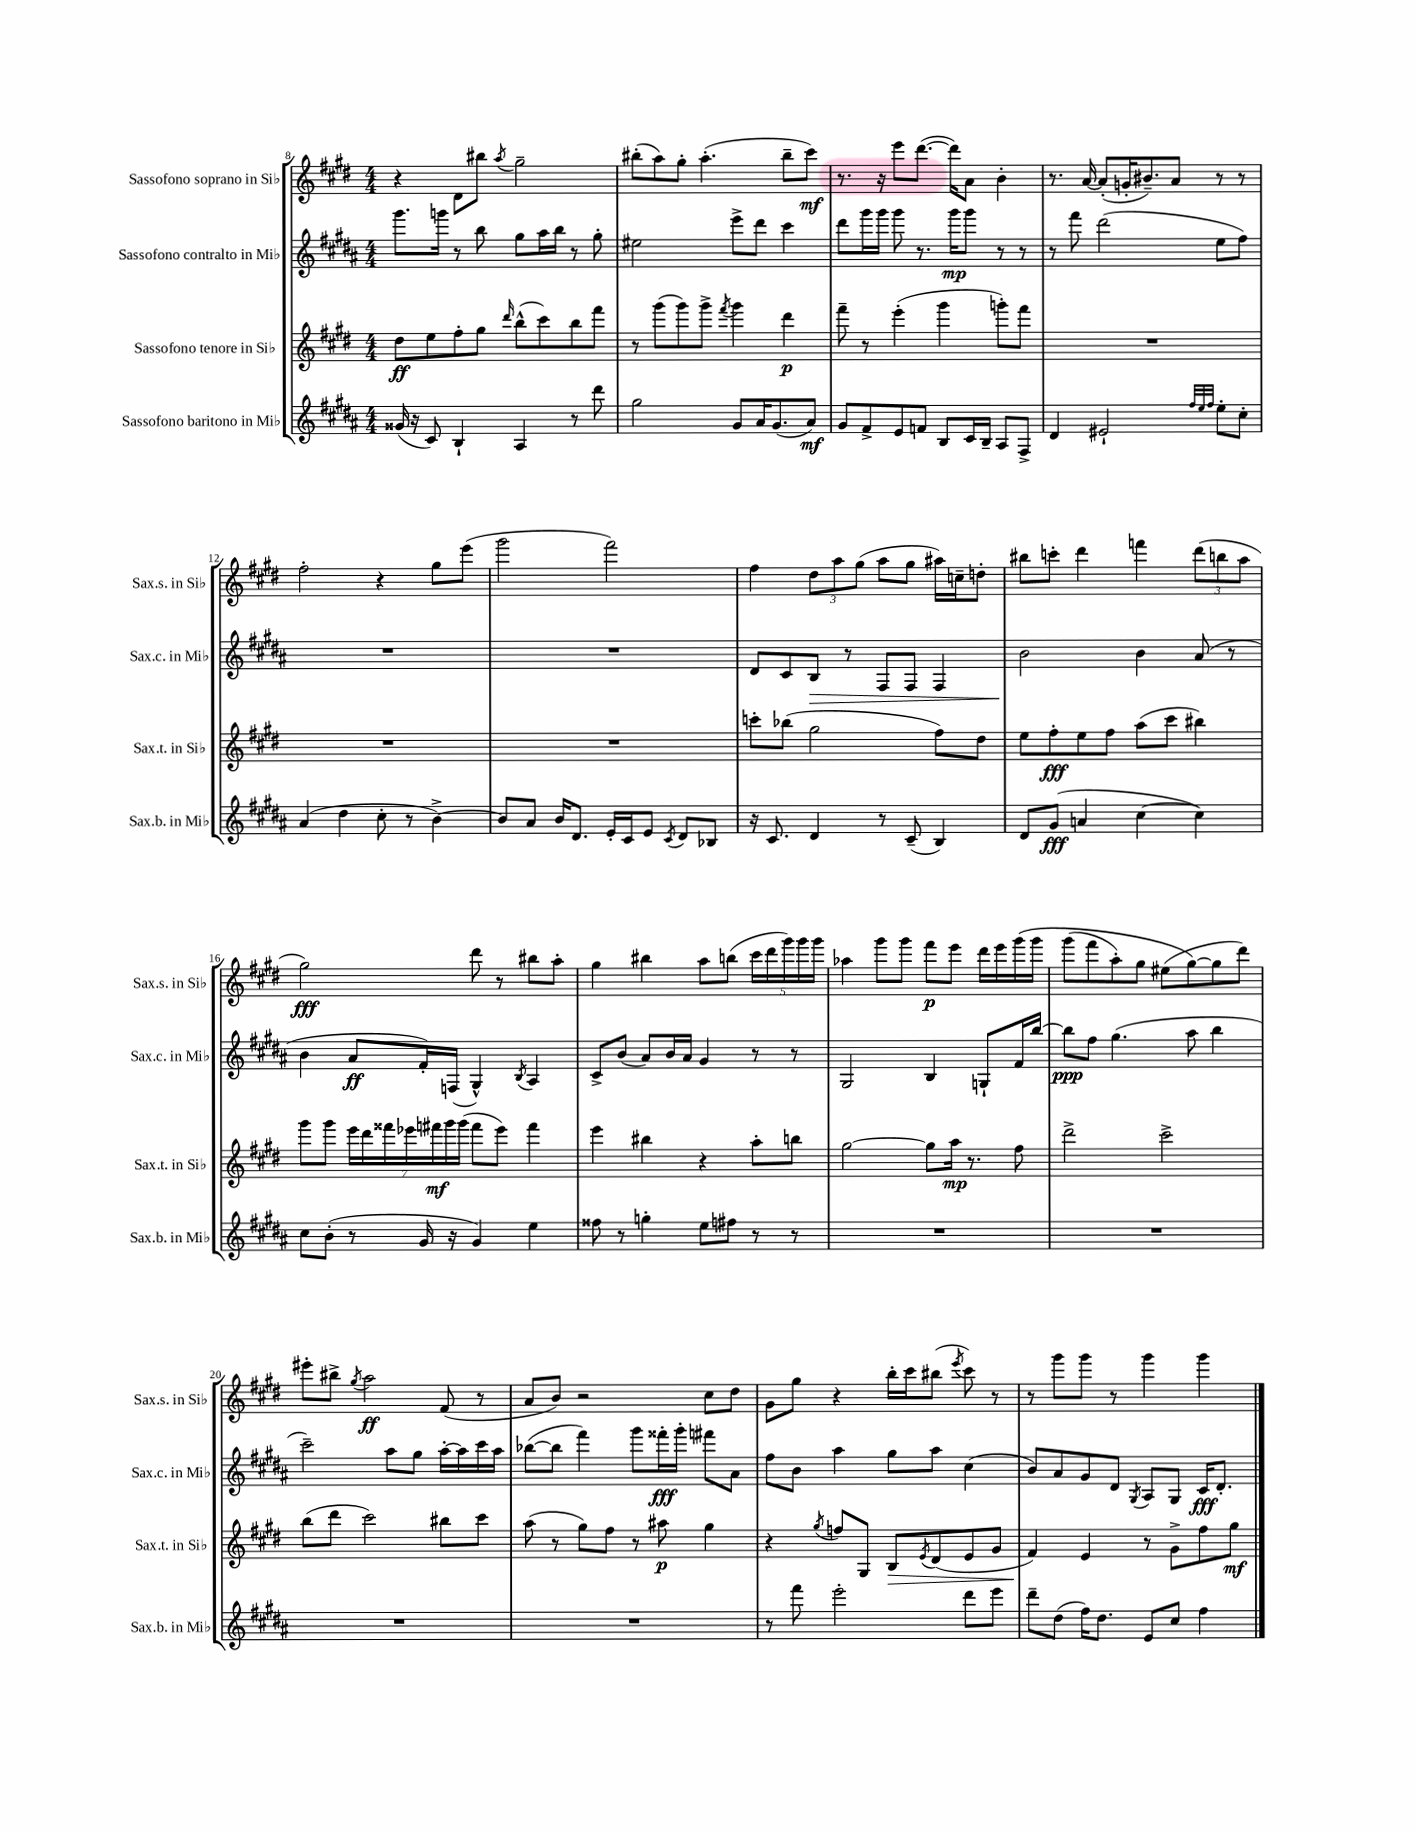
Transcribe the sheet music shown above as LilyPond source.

<<
\new StaffGroup <<
\new Staff = "s0" \with { instrumentName = "Sassofono soprano in Sib" shortInstrumentName = "Sax.s. in Sib" } {
    \clef treble \key e \major \numericTimeSignature \time 4/4
    r4 dis'8 bis''8 \acciaccatura { a''8 } gis''2-- |
    bis''8-.( a''8) gis''8-. a''4.-.( bis''8-- cis'''8\mf) |
    r8. r16 e'''8 dis'''8.~( dis'''16) a'8 b'4-. |
    r8. a'16~ a'8-.( g'16-. bis'8.--) a'8 r8 r8 |
    fis''2-. r4 gis''8 e'''8( |
    gis'''2 fis'''2) |
    fis''4 \tuplet 3/2 { dis''8 a''8 gis''8( } a''8 gis''8 ais''16) c''16-- d''8-. |
    bis''8 c'''8-. dis'''4 f'''4 \tuplet 3/2 { dis'''8( b''8 a''8 } |
    gis''2\fff) dis'''8 r8 bis''8 a''8-. |
    gis''4 bis''4 a''8 b''8( \tuplet 5/4 { cis'''16 dis'''16 gis'''16) gis'''16 gis'''16 } |
    aes''4 gis'''8 gis'''8 fis'''8\p e'''8 dis'''16 e'''16 gis'''16\( gis'''16 |
    gis'''8( fis'''8 a''8-.) gis''8 eis''8( gis''8~\) gis''8 dis'''8) |
    eis'''8-. bis''8-> \acciaccatura { gis''8 } a''2\ff fis'8( r8 |
    a'8 b'8) r2 cis''8 dis''8 |
    gis'8 gis''8 r4 b''16-. cis'''16 bis''8( \acciaccatura { e'''8 } cis'''8) r8 |
    r8 gis'''8 gis'''8 r8 gis'''4 gis'''4 \bar "|." |
}
\new Staff = "s1" \with { instrumentName = "Sassofono contralto in Mib" shortInstrumentName = "Sax.c. in Mib" } {
    \clef treble \key b \major \numericTimeSignature \time 4/4
    gis'''8. g'''16 r8 b''8 gis''8 ais''16 b''16 r8 gis''8-. |
    eis''2 e'''8-> dis'''8 cis'''4 |
    dis'''8 gis'''16 gis'''16 gis'''8 r8. gis'''16\mp gis'''8 r8 r8 |
    r8 fis'''8 dis'''2( e''8 fis''8) |
    R1 |
    R1 |
    dis'8 cis'8 b8\> r8 fis8 fis8 fis4 |
    b'2\! b'4 ais'8( r8 |
    b'4 ais'8\ff fis'16-.) f16( gis4-^) \acciaccatura { b8 } ais4 |
    cis'8-> b'8( ais'8) b'16 ais'16 gis'4 r8 r8 |
    gis2 b4 g8-! fis'16 b''16~ |
    b''8\ppp fis''8 gis''4.( ais''8 b''4 |
    cis'''2--) ais''8 gis''8 ais''16~-. ais''16 cis'''16 ais''16 |
    bes''8~( bes''8 fis'''4) gis'''8 fisis'''16-.\fff gis'''16-. fis'''8 ais'8 |
    fis''8 b'8 ais''4 gis''8 ais''8 cis''4( |
    b'8) ais'8 gis'8 dis'8 \acciaccatura { gis8 } ais8 gis8 cis'16\fff dis'8.-. \bar "|." |
}
\new Staff = "s2" \with { instrumentName = "Sassofono tenore in Sib" shortInstrumentName = "Sax.t. in Sib" } {
    \clef treble \key e \major \numericTimeSignature \time 4/4
    dis''8\ff e''8 fis''8-. gis''8 \grace { dis'''16 } b''8-^( cis'''8) b''8 fis'''8 |
    r8 gis'''8( gis'''8) gis'''8-> \acciaccatura { fis'''8 } gis'''4 dis'''4\p |
    fis'''8-- r8 e'''4-.( gis'''4 g'''8-.) fis'''8 |
    R1 |
    R1 |
    R1 |
    c'''8-. bes''8( gis''2 fis''8) dis''8 |
    e''8 fis''8-.\fff e''8 fis''8 a''8( cis'''8 bis''4) |
    gis'''8 gis'''8 \tuplet 7/4 { e'''16 dis'''16 fisis'''16 ees'''16 fis'''16\mf gis'''16 gis'''16( } fis'''8 ees'''8) fis'''4 |
    e'''4 bis''4 r4 a''8-. b''8 |
    gis''2~ gis''8 a''16\mp r8. fis''8 |
    dis'''2-> cis'''2-> |
    b''8( dis'''8 cis'''2) bis''8 cis'''8 |
    a''8( r8 gis''8) fis''8 r8 ais''8\p gis''4 |
    r4 \acciaccatura { gis''8 } f''8 gis8 b8\> \acciaccatura { e'8 } dis'8( e'8 gis'8 |
    fis'4\!) e'4 r8 gis'8-> fis''8 gis''8\mf \bar "|." |
}
\new Staff = "s3" \with { instrumentName = "Sassofono baritono in Mib" shortInstrumentName = "Sax.b. in Mib" } {
    \clef treble \key b \major \numericTimeSignature \time 4/4
    gisis'16( r16 cis'8) b4-! ais4 r8 dis'''8 |
    gis''2 gis'8 ais'16 gis'8.( ais'8\mf) |
    gis'8 fis'8-> e'8 f'8 b8 cis'16 b16-- ais8 fis8-> |
    dis'4 eis'2-! \grace { fis''32 e''32 fis''32 } e''8-. cis''8-. |
    ais'4( dis''4 cis''8-. r8 b'4~->) |
    b'8 ais'8 b'16 dis'8. e'16-. cis'16 e'8 \acciaccatura { cis'8 } dis'8 bes8 |
    r16 cis'8. dis'4 r8 cis'8--( b4) |
    dis'8 gis'8\fff( a'4 cis''4~ cis''4) |
    cis''8 b'8-.( r8 gis'16 r16 gis'4) e''4 |
    fisis''8 r8 g''4-. e''8 fis''8 r8 r8 |
    R1 |
    R1 |
    R1 |
    R1 |
    r8 fis'''8 e'''2-. dis'''8 e'''8 |
    dis'''8-- dis''8( fis''16) dis''8. e'8 cis''8 fis''4 \bar "|." |
}
>>
>>
\layout { \context { \Score currentBarNumber = #8 } }
